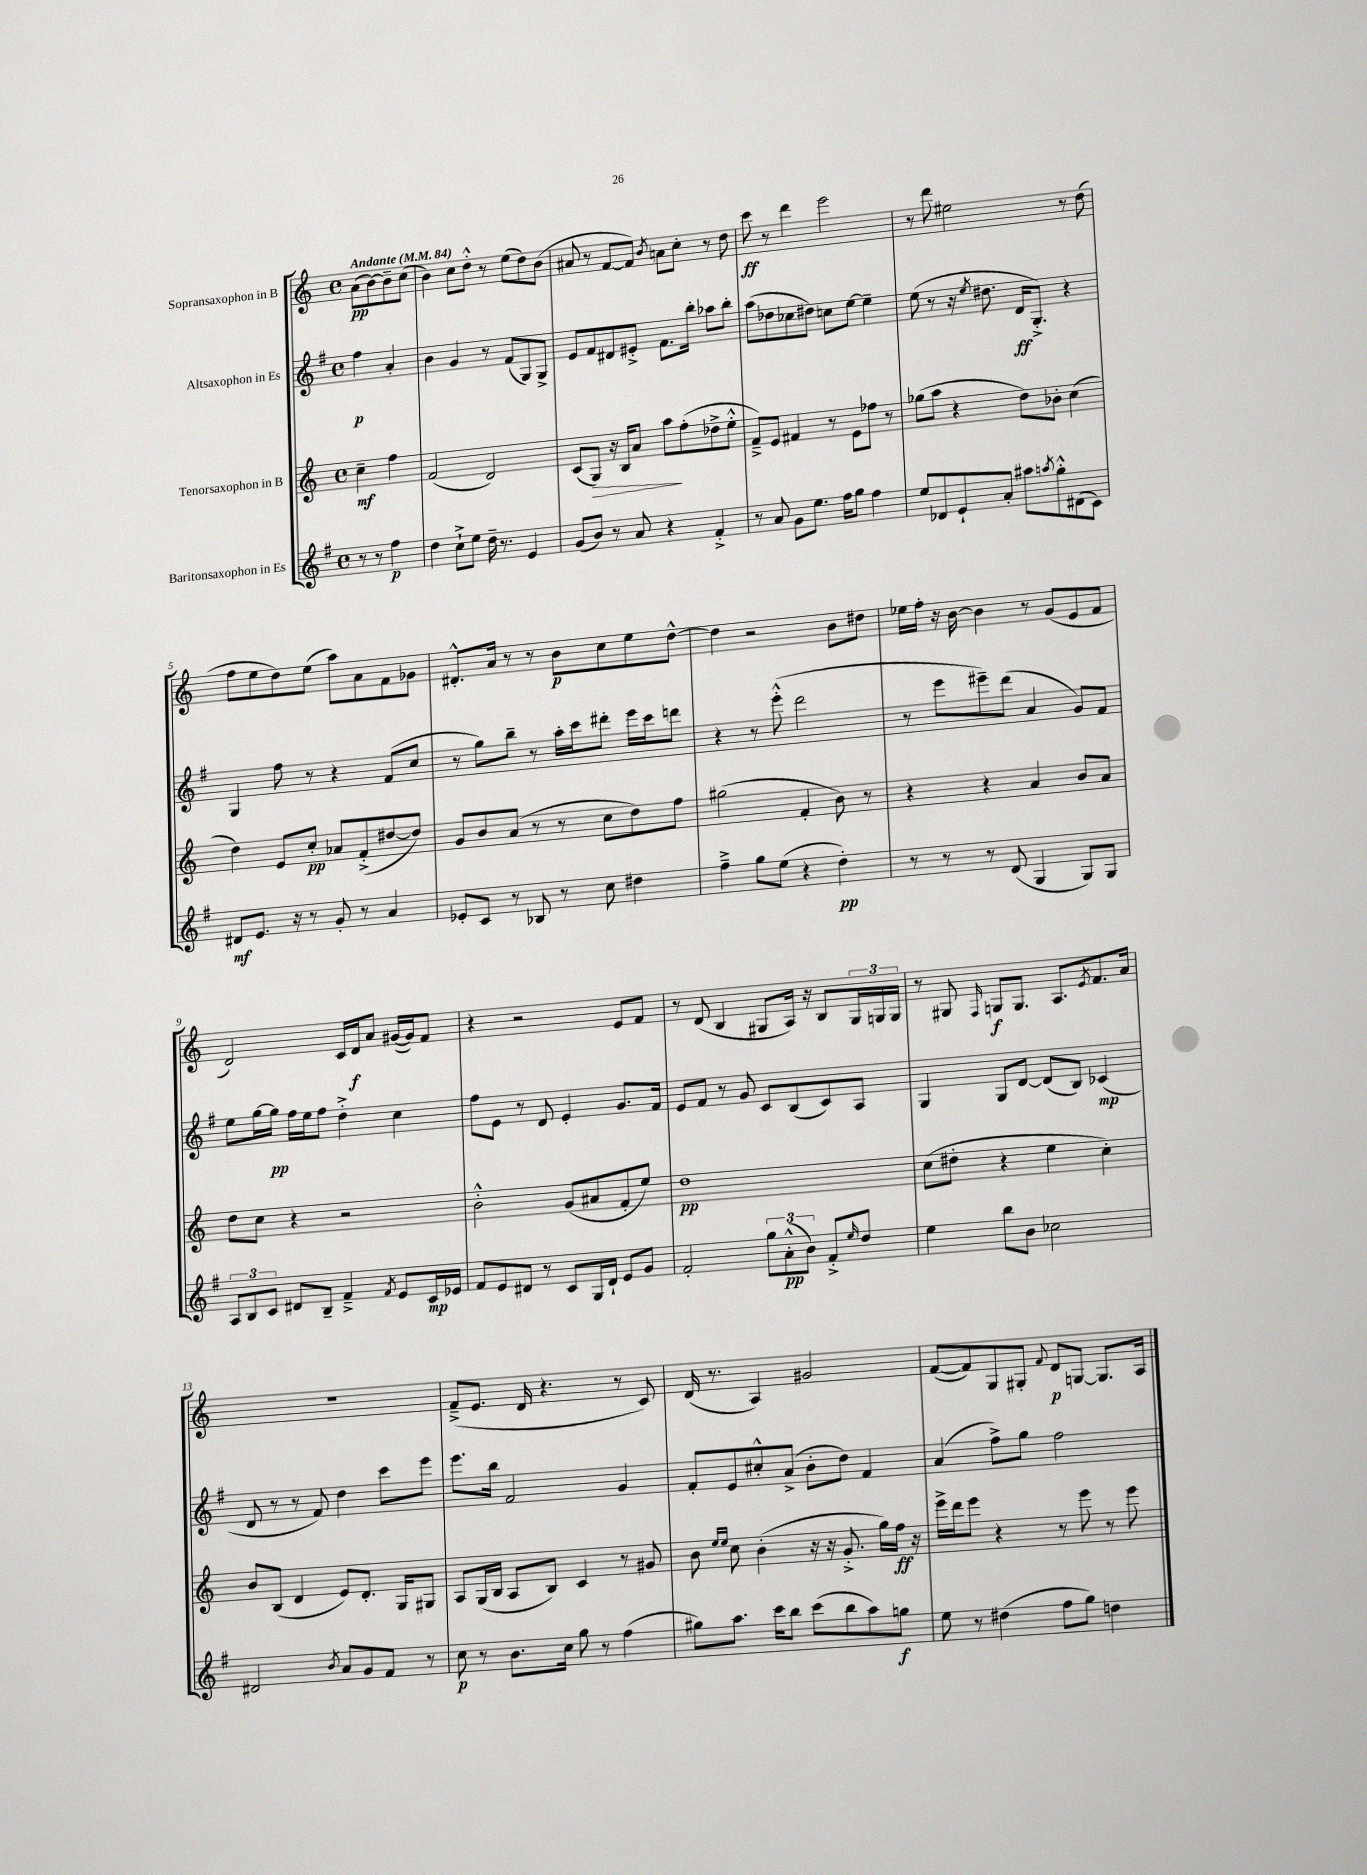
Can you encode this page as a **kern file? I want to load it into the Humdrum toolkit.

**kern	**kern	**kern	**kern
*staff4	*staff3	*staff2	*staff1
*clefG2	*clefG2	*clefG2	*clefG2
*k[f#]	*k[]	*k[f#]	*k[]
*M4/4	*M4/4	*M4/4	*M4/4
*met(c)	*met(c)	*met(c)	*met(c)
*MM84	*MM84	*MM84	*MM84
8r	4cc~	4ff#	(8a
8r	.	.	[8b)
4ff#	4ff	4a'	8b~]
.	.	.	(8cc
=	=	=	=
4dd	(2f	4b	4b)
8cc`^	.	4g	8cc
8ee	.	.	8dd'^^
16dd~	2d)	8r	8r
8.r	.	.	.
.	.	(8f#	(8ee
4e	.	8G)	8dd)
.	.	8G^	(8b
=	=	=	=
(8g	(8c	8e	8a#
8b)	8G)	8f#	8r
8r	16r	8d#	[8f
.	16B	.	.
8a	8a	8e#'^	8f])
.	.	.	8qb
4r	8aa	8.f#	8a
.	(8ff'	.	8cc'
.	.	16bb'	.
4f#'^	8dd-^	8aa-	8r
.	8ee'^^	8bb'	8dd
=	=	=	=
8r	8f~^)	(8aa	8ccc
8a	8e	8dd-	8r
8g	4f#	8cc-	4ddd
8.ee	.	8dd#)	.
.	8r	8cc	2eee
16ff#	.	.	.
8gg	8e	[8ee	.
4ff#	8ff-	4ee~]	.
.	8r	.	.
=	=	=	=
8ee	(8gg-	(8ee	8r
8d-	8aa	8r	8ddd
8e`	4r	16r	2ee#
.	.	8qee	.
.	.	8.dd#	.
8a'	.	.	.
8aa#	8dd)	16d	.
.	.	8.G'^)	.
8qaa	.	.	.
8gg'^^	8b-'	.	.
(8d#	(4cc	4r	8r
8c)	.	.	(8dd
=	=	=	=
8d#	4dd)	4G	8ff
8.e	.	.	8ee
.	8e	8ff#	8dd)
16r	.	.	.
8r	8cc'	8r	(8ee
8g'	8a-	4r	8aa)
8r	(8f'^	.	8a
4a	[8dd#	(8f#	8f
.	8dd#])	8cc	8g-
=	=	=	=
8e-'	8g	8r	8.d#'^^
8c	8b	8gg)	.
.	.	.	16a
8r	(8a	8bb~	8r
8B-	8r	8r	8r
8r	8r	16aa'	8b
.	.	16ccc	.
8cc	8cc	8ddd#'	8cc
4dd#	8dd)	16eee	8ee
.	.	16ccc	.
.	8ff	8ddd	[8dd^^
=	=	=	=
4ff#~^	(2gg#	4r	4dd]
8gg	.	8r	2r
(8ee	.	(8eee'^^	.
4r	4f'	2ddd	.
4dd')	8b)	.	8b
.	8r	.	8dd#
=	=	=	=
8r	4r	8r	16ee-
.	.	.	16ff'
8r	.	8eee	16r
.	.	.	[16b
8r	4r	8eee#~)	4b]
(8d	.	(8ddd	.
4G	4a	4a	8r
.	.	.	(8g
8G)	8b	8g)	8e
8G	8a	8f#	8f
=	=	=	=
12A	8dd	8ee	2d)
12B	.	.	.
.	8cc	[16gg	.
12c	.	.	.
.	.	16gg]	.
8d#	4r	16ff#	.
.	.	16ee	.
8B~	.	8ff#	.
4f#~^	2r	4dd'^	16c
.	.	.	16d
.	.	.	8a
8qf#	.	.	.
8e	.	4cc	([16g#
.	.	.	16g#])
16c	.	.	8f
16e-	.	.	.
=	=	=	=
8f#	2b'^^	8ff#	4r
8e	.	8e	.
8d#	.	8r	2r
8r	.	8d	.
8c	(8g	4e'	.
16G	8a#	.	.
16d#`	.	.	.
8e	8f'	8.g	8e
8g	8ee)	.	8f
.	.	16f#	.
=	=	=	=
2f#'	1dd	8e	8r
.	.	8f#	(8d
.	.	8r	4B
.	.	8g	.
12gg	.	8c	8G#
(12a'^^	.	.	.
.	.	(8B	16A)
12b)	.	.	.
.	.	.	16r
8f#'^	.	8c)	8B
16qqee	.	.	.
8dd	.	8A	24G#
.	.	.	24G
.	.	.	24G
=	=	=	=
4ee	(8cc	4G	8r
.	8dd#'	.	8G#
.	.	.	16qqF
8bb	4r	8G	8G
8b	.	[8d	8.G
2cc-	4ee	(8d]	.
.	.	.	8.A
.	.	8B)	.
.	.	.	8qe
.	4cc')	(4c-	8.f
.	.	.	16a
=	=	=	=
2d#	8b	8d	1r
.	(8B	8r	.
.	4d	8r	.
.	.	8f#)	.
8qb	.	.	.
8a	8e)	4dd	.
8g	8.d'	.	.
8f#	.	8ccc	.
.	16G	.	.
8r	8G#	8eee	.
=	=	=	=
8cc	8A	8.eee	(8f~^
8r	(16G	.	8.e
.	16B	16bb	.
8.b	8A	2f#	.
.	.	.	16d
.	8B)	.	4.r
16cc	.	.	.
8gg	4c	.	.
8r	.	.	.
(4ff#	8r	4g	8r
.	8g#	.	8c)
=	=	=	=
8gg#)	8b	8f#'	(16d
.	.	.	8.r
.	16qqee	.	.
.	16qqee	.	.
8.aa	8cc	8e	.
.	(4b'	8cc#'^^	4A)
16ccc	.	.	.
8bb	.	(8a^	.
(8ccc	16r	8b'	2g#
.	16r	.	.
8bb	8.g'^	8dd)	.
8aa)	.	4f#	.
.	16gg)	.	.
8gg	16ff	.	.
.	16r	.	.
=	=	=	=
8ee	16eee^	(4a	([8f
.	16ddd	.	.
8r	8eee	.	8f])
(4dd#	4r	8ff#^)	8G
.	.	8gg	8G#'
.	.	.	8qqf
8ff#	8r	2ff#	8d
8gg)	8eee	.	[8G
4dd	8r	.	8.G]
.	8eee	.	.
.	.	.	16A
==	==	==	==
*-	*-	*-	*-
